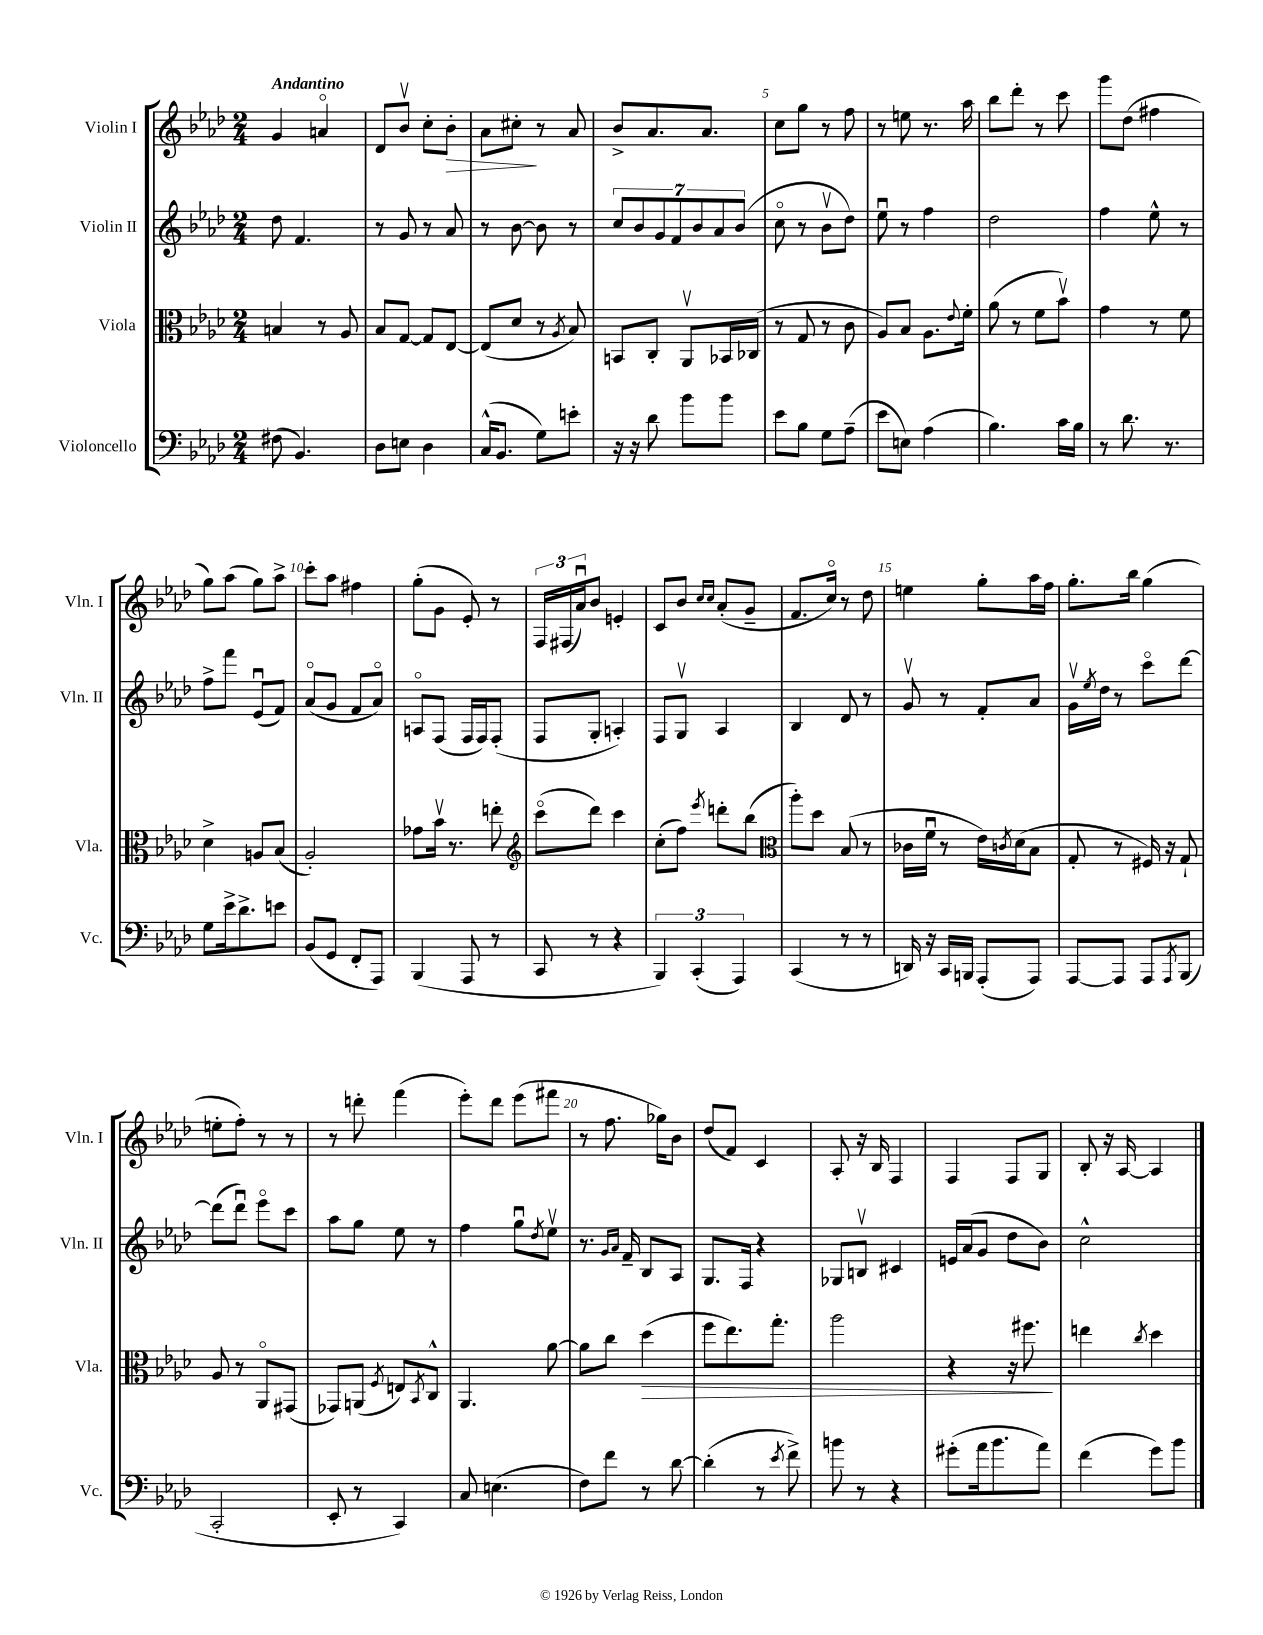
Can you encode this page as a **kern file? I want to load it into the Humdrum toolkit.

**kern	**kern	**kern	**kern
*staff4	*staff3	*staff2	*staff1
*clefF4	*clefC3	*clefG2	*clefG2
*k[b-e-a-d-]	*k[b-e-a-d-]	*k[b-e-a-d-]	*k[b-e-a-d-]
*M2/4	*M2/4	*M2/4	*M2/4
(8F#	4B	8dd-	4g
4.BB-)	.	4.f	.
.	8r	.	4ao
.	8A-	.	.
=	=	=	=
8D-	8B-	8r	8d-
8E	[8G	8g	8b-v
4D-	8G]	8r	8cc'
.	[8E-	8a-	8b-'
=	=	=	=
(16C^^	(8E-]	8r	8a-
8.BB-	.	.	.
.	8d-	[8b-	8cc#'
8G)	8r	8b-]	8r
.	8qA-	.	.
8e'	8B-)	8r	8a-
=	=	=	=
16r	8BB	14cc	8b-^
16r	.	.	.
.	.	14b-	.
8d-	8C'	.	8.a-
.	.	14g	.
.	.	14f	.
8b-	8AA-v	.	.
.	.	14b-	.
.	.	.	8.a-
.	.	14a-	.
8b-	16BB-	.	.
.	.	(14b-	.
.	(16C-	.	.
=	=	=	=
8e-	8r	8cco	8cc
8B-	8G	8r	8gg
8G	8r	8b-v	8r
(8A-~	8c	8dd-)	8ff
=	=	=	=
8e-	8A-)	8ee-u	8r
8E)	8B-	8r	8ee
(4A-	8.A-	4ff	8.r
.	8qqe-	.	.
.	16f'	.	16aa-
=	=	=	=
4.B-)	(8a-	2dd-	8bb-
.	8r	.	8ddd-'
.	8f	.	8r
16c	8b-v)	.	8ccc
16B-	.	.	.
=	=	=	=
8r	4g	4ff	8ggg
8.d-	.	.	(8dd-
.	8r	8ee-^^	4ff#
8.r	.	.	.
.	8f	8r	.
=	=	=	=
8G	4d-^	8ff^	8gg)
16e-^	.	8fff	(8aa-
8.d-^	.	.	.
.	8A	(8e-u	8gg)
8e	(8B-	8f)	8aa-^
=	=	=	=
(8BB-	2A-')	(8a-o	8ccc'
8GG	.	8g	8aa-
8FF'	.	8f	4ff#
8AAA-)	.	8a-o)	.
=	=	=	=
(4BBB-	8g-	8Ao	(8gg'
.	16b-v	(8F	8g
.	8.r	.	.
8AAA-	.	16F	8e-')
.	.	16F)	.
8r	8ee'	(8F'	8r
=	=	=	=
*	*clefG2	*	*
8CC	(8ccco	8F	24F
.	.	.	(24F#
.	.	.	24a-u)
8r	8ddd-)	8G'	8b-
4r	4ccc	4A')	4e'
=	=	=	=
6BBB-)	(8cc'	8F	8c
.	8ff)	8Gv	8b-
(6CC'	.	.	.
.	.	.	16qqcc
.	8qeee-	.	16qqcc
.	8ddd'	4A-	(8a-'
6AAA-)	.	.	.
.	(8bb-	.	8g~
=	=	=	=
*	*clefC3	*	*
(4CC	8aa-')	4B-	8.f
.	8dd-	.	.
.	.	.	16cco)
8r	(8B-	8d-	8r
8r	8r	8r	8dd-
=	=	=	=
16DD)	16c-	8gv	4ee
16r	16fu	.	.
16CC	8r	8r	.
16BBB	.	.	.
(8AAA-'	16e-)	8f'	8gg'
.	8qc	.	.
.	(16d-	.	.
8AAA-)	8B-	8a-	16aa-
.	.	.	16ff
=	=	=	=
[8AAA-	8G'	16gv	8.gg'
.	.	8qee-	.
.	.	16dd-	.
8AAA-]	8r	8r	.
.	.	.	16bb-
8AAA-	16F#)	8ccco	(4gg
.	16r	.	.
8qAAA-	.	.	.
(8BBB-	8G`	[8ddd-	.
=	=	=	=
2CC'	8A-	(8ddd-]	8ee'
.	8r	8ddd-u)	8ff')
.	8AA-o	8eee-o	8r
.	(8GG#	8ccc	8r
=	=	=	=
8EE-'	8GG-)	8aa-	8r
8r	(8AA	8gg	8ddd'
.	8qF	.	.
4CC)	8E)	8ee-	(4fff
.	8qBB-	.	.
.	8C^^	8r	.
=	=	=	=
8C	4.AA-	4ff	8eee-')
(4.E	.	.	8ddd-
.	.	8ggu	(8eee-
.	.	8qdd-	.
.	[8a-	8ee-v	8fff#
=	=	=	=
8F)	8a-]	8.r	8r
8f	8cc	.	8.ff
.	.	16qqg	.
.	.	16qqa-	.
.	.	16f~	.
8r	(4dd-	8B-	.
.	.	.	16gg-)
[8d-	.	8A-	8b-
=	=	=	=
(4d-']	8ff	8.G	(8dd-
.	8.ee-)	.	8f)
.	.	16F	.
8r	.	4r	4c
.	8.gg'	.	.
8qe-	.	.	.
8f^)	.	.	.
=	=	=	=
8b	2aa-	8G-	8A-'
8r	.	8Bv	16r
.	.	.	16B-
4r	.	4c#	4F
=	=	=	=
(8g#'	4r	16e	4F
.	.	(16a-	.
16a-	.	8g	.
8.b-	.	.	.
.	16r	8dd-	8F
.	8.ff#	.	.
8a-)	.	8b-)	8G
=	=	=	=
(4f	4ee	2cc^^	8B-'
.	.	.	16r
.	.	.	[16A-
.	8qcc	.	.
8g)	4dd-	.	4A-]
8b-	.	.	.
==	==	==	==
*-	*-	*-	*-
